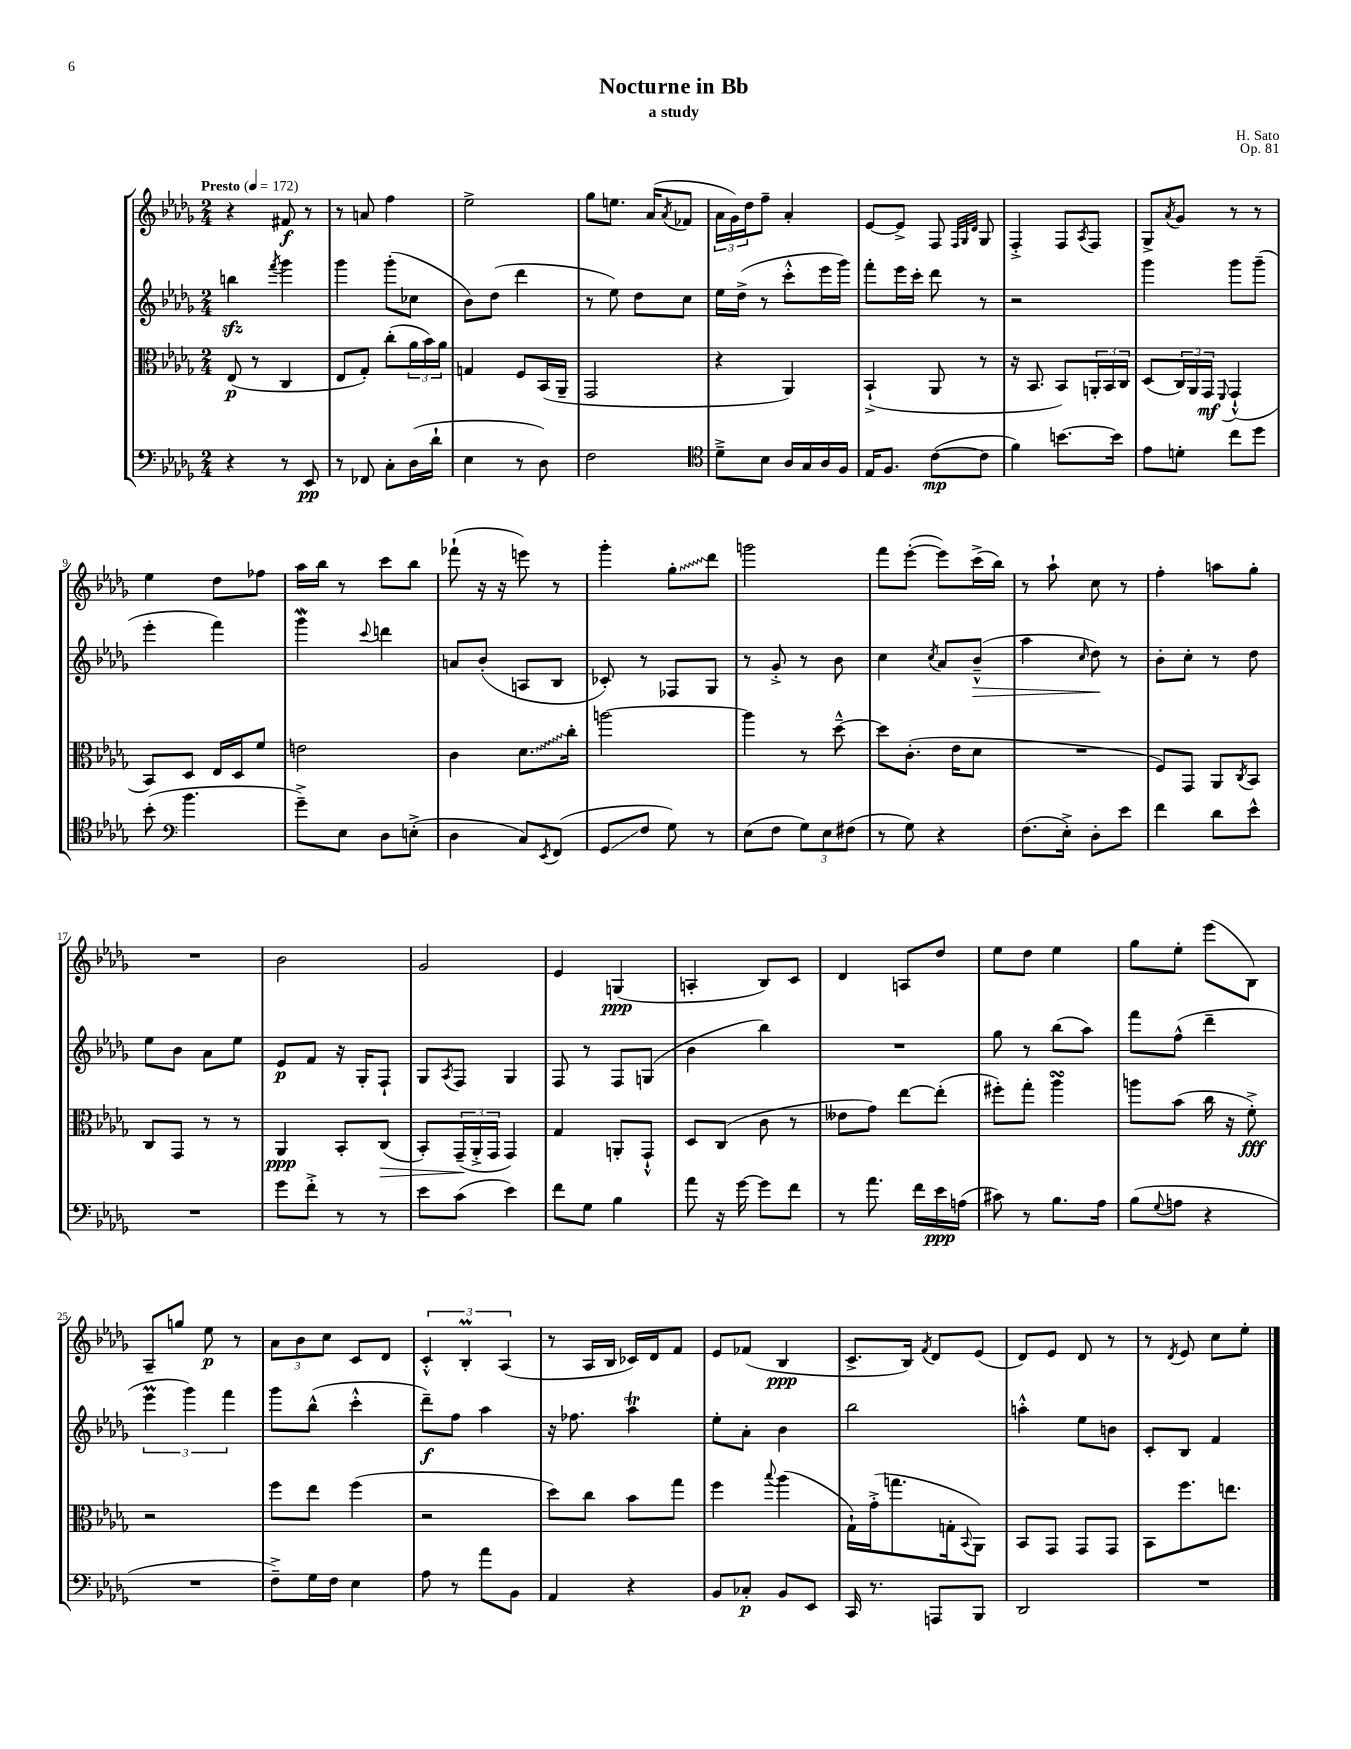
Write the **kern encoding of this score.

**kern	**kern	**kern	**kern
*staff4	*staff3	*staff2	*staff1
*clefF4	*clefC3	*clefG2	*clefG2
*k[b-e-a-d-g-]	*k[b-e-a-d-g-]	*k[b-e-a-d-g-]	*k[b-e-a-d-g-]
*M2/4	*M2/4	*M2/4	*M2/4
*MM172	*MM172	*MM172	*MM172
4r	(8E-	4bb	4r
.	8r	.	.
.	.	8qfff	.
8r	4C	4ggg-	8f#
8EE-	.	.	8r
=	=	=	=
8r	8E-	4ggg-	8r
8FF-	8G-')	.	8a
8C'	(8cc'	(8ggg-'	4ff
(16D-	24a-	8cc-	.
.	24b-)	.	.
16d-`	.	.	.
.	24a-	.	.
=	=	=	=
4E-	4G	8b-)	2ee-^
.	.	(8dd-	.
8r	8F	4ddd-	.
8D-)	(16BB-	.	.
.	16AA-~	.	.
=	=	=	=
2F	2GG-	8r	8gg-
.	.	8ee-)	8.ee
.	.	8dd-	.
.	.	.	(16a-
.	.	.	8qa-
.	.	8cc	8f-
=	=	=	=
*clefC4	*	*	*
8d-~^	4r	16ee-	24a-
.	.	.	24g-)
.	.	(16dd-^	.
.	.	.	24dd-
8B-	.	8r	8ff~
16A-	4AA-)	8ccc'^^	4a-'
16G-	.	.	.
16A-	.	16eee-	.
16F	.	16ggg-)	.
=	=	=	=
16E-	(4BB-`^	8fff'	[8e-
8.F	.	.	.
.	.	16eee-	8e-^]
.	.	16ccc'	.
([8c	8AA-	8ddd-	8F
.	.	.	32qqF
.	.	.	32qqG-
.	.	.	32qqd-
8c]	8r	8r	8G-
=	=	=	=
4f)	16r	2r	4F'^
.	8.BB-	.	.
[8.b	8BB-)	.	8F
.	.	.	8qA-
.	24AA'	.	8F
.	24BB-	.	.
16b]	.	.	.
.	24C	.	.
=	=	=	=
8e-	(8D-	4ggg-	8G-^
.	.	.	8qa-
8d'	24C)	.	8g-
.	24AA-	.	.
.	24GG-	.	.
.	8qqFF	.	.
8cc	(4GG-`^^	8ggg-	8r
8dd-	.	(8ggg-~	8r
=	=	=	=
(8b-'	8BB-)	4eee-'	4ee-
*clefF4	*	*	*
4.b-	8D-	.	.
.	16E-	4fff)	8dd-
.	16D-	.	.
.	8f	.	8ff-
=	=	=	=
8g-~^)	2e	4ggg-	16aa-
.	.	.	16bb-
8E-	.	.	8r
.	.	8qqccc	.
8D-	.	4ddd	8ccc
(8E'^	.	.	8bb-
=	=	=	=
4D-	4c	8a	(8fff-`
.	.	(8b-'	16r
.	.	.	16r
8C)	8.d-	8A	8eee)
8qEE-	.	.	.
(8FF	.	8B-	8r
.	16cc'	.	.
=	=	=	=
8GG-	[2aa	8c-')	4ggg-'
8F	.	8r	.
8G-)	.	8F-	8gg-'
8r	.	8G-	8ddd-
=	=	=	=
(8E-	4aa]	8r	2ggg
8F	.	8g-'^	.
12G-)	8r	8r	.
12E-	.	.	.
.	[8dd-~^^	8b-	.
(12F#	.	.	.
=	=	=	=
8r	8dd-]	4cc	8fff
8G-)	(8.c'	.	([8eee-'
.	.	8qcc	.
4r	.	8a-	8eee-])
.	16e-	.	.
.	8d-	(8b-~^^	(16ccc^
.	.	.	16bb-)
=	=	=	=
(8.F	2r	4aa-	8r
.	.	.	8aa-`
16E-'^)	.	.	.
.	.	16qqcc	.
8D-'	.	8dd-)	8cc
8e-	.	8r	8r
=	=	=	=
4f	8F)	8b-'	4ff'
.	8GG-	8cc'	.
8d-	8AA-	8r	8aa
.	8qC	.	.
8e-^^	8BB-	8dd-	8gg-'
=	=	=	=
2r	8C	8ee-	2r
.	8GG-	8b-	.
.	8r	8a-	.
.	8r	8ee-	.
=	=	=	=
8g-	4AA-	8e-	2b-
8f'^	.	8f	.
8r	8BB-'	16r	.
.	.	16G-'	.
8r	(8C	8F`	.
=	=	=	=
8e-	8BB-')	8G-	2g-
.	.	8qA-	.
(8c	(24GG-~	8F	.
.	24AA-'^	.	.
.	24GG-	.	.
4e-)	4GG-)	4G-	.
=	=	=	=
8f	4G-	8F	4e-
8G-	.	8r	.
4B-	8AA'	8F	(4G
.	8GG-`^^	(8G	.
=	=	=	=
8a-	8D-	4b-	4A'
16r	(8C	.	.
[16g-	.	.	.
8g-]	8c	4bb-)	8B-)
8f	8r	.	8c
=	=	=	=
8r	8e--	2r	4d-
8.a-	8g-)	.	.
.	[8ee-	.	8A
16f	.	.	.
16e-	(8ee-']	.	8dd-
(16A	.	.	.
=	=	=	=
8c#)	8ff#')	8gg-	8ee-
8r	8gg-'	8r	8dd-
8.B-	4aa-	(8bb-	4ee-
.	.	8aa-)	.
16A-	.	.	.
=	=	=	=
(8B-	8aa	8fff	8gg-
8qqG-	.	.	.
8A	(8b-	(8ff^^	8ee-'
4r	16cc	4ddd-~	(8eee-
.	16r	.	.
.	8f'^)	.	8B-)
=	=	=	=
2r	2r	6eee-	8A-~
.	.	.	8gg
.	.	6ggg-)	.
.	.	.	8ee-
.	.	6fff	.
.	.	.	8r
=	=	=	=
8F~^)	8ff	8ggg-	12a-
.	.	.	12b-
16G-	8ee-	(8bb-^^	.
.	.	.	12cc
16F	.	.	.
4E-	(4ff	4ccc'^^	8c
.	.	.	8d-
=	=	=	=
8A-	2r	8ddd-~)	6c'^^
8r	.	8ff	.
.	.	.	6B-'
8a-	.	4aa-	.
.	.	.	(6A-
8BB-	.	.	.
=	=	=	=
4AA-	8dd-)	16r	8r
.	.	8.ff-	.
.	8cc	.	16A-
.	.	.	16B-
4r	8b-	4aa-	16c-)
.	.	.	16d-
.	8gg-	.	8f
=	=	=	=
8BB-	4ff	8ee-'	8e-
8C-'	.	8a-'	(8f-
.	8qqbb-	.	.
8BB-	(4aa-	4b-	4B-
8EE-	.	.	.
=	=	=	=
16CC	16G-`)	2bb-	8.c^
8.r	(16g-'^	.	.
.	8.gg	.	.
.	.	.	16B-)
.	.	.	8qf
8AAA	.	.	8d-
.	16G'	.	.
.	8qqBB-	.	.
8BBB-	8AA-)	.	(8e-
=	=	=	=
2DD-	8BB-	4aa'^^	8d-)
.	8GG-	.	8e-
.	8GG-	8ee-	8d-
.	8GG-	8b	8r
=	=	=	=
2r	8BB-	8c'	8r
.	.	.	8qd-
.	8.ff	8B-	8e-
.	.	4f	8cc
.	8.ee	.	.
.	.	.	8ee-'
==	==	==	==
*-	*-	*-	*-
